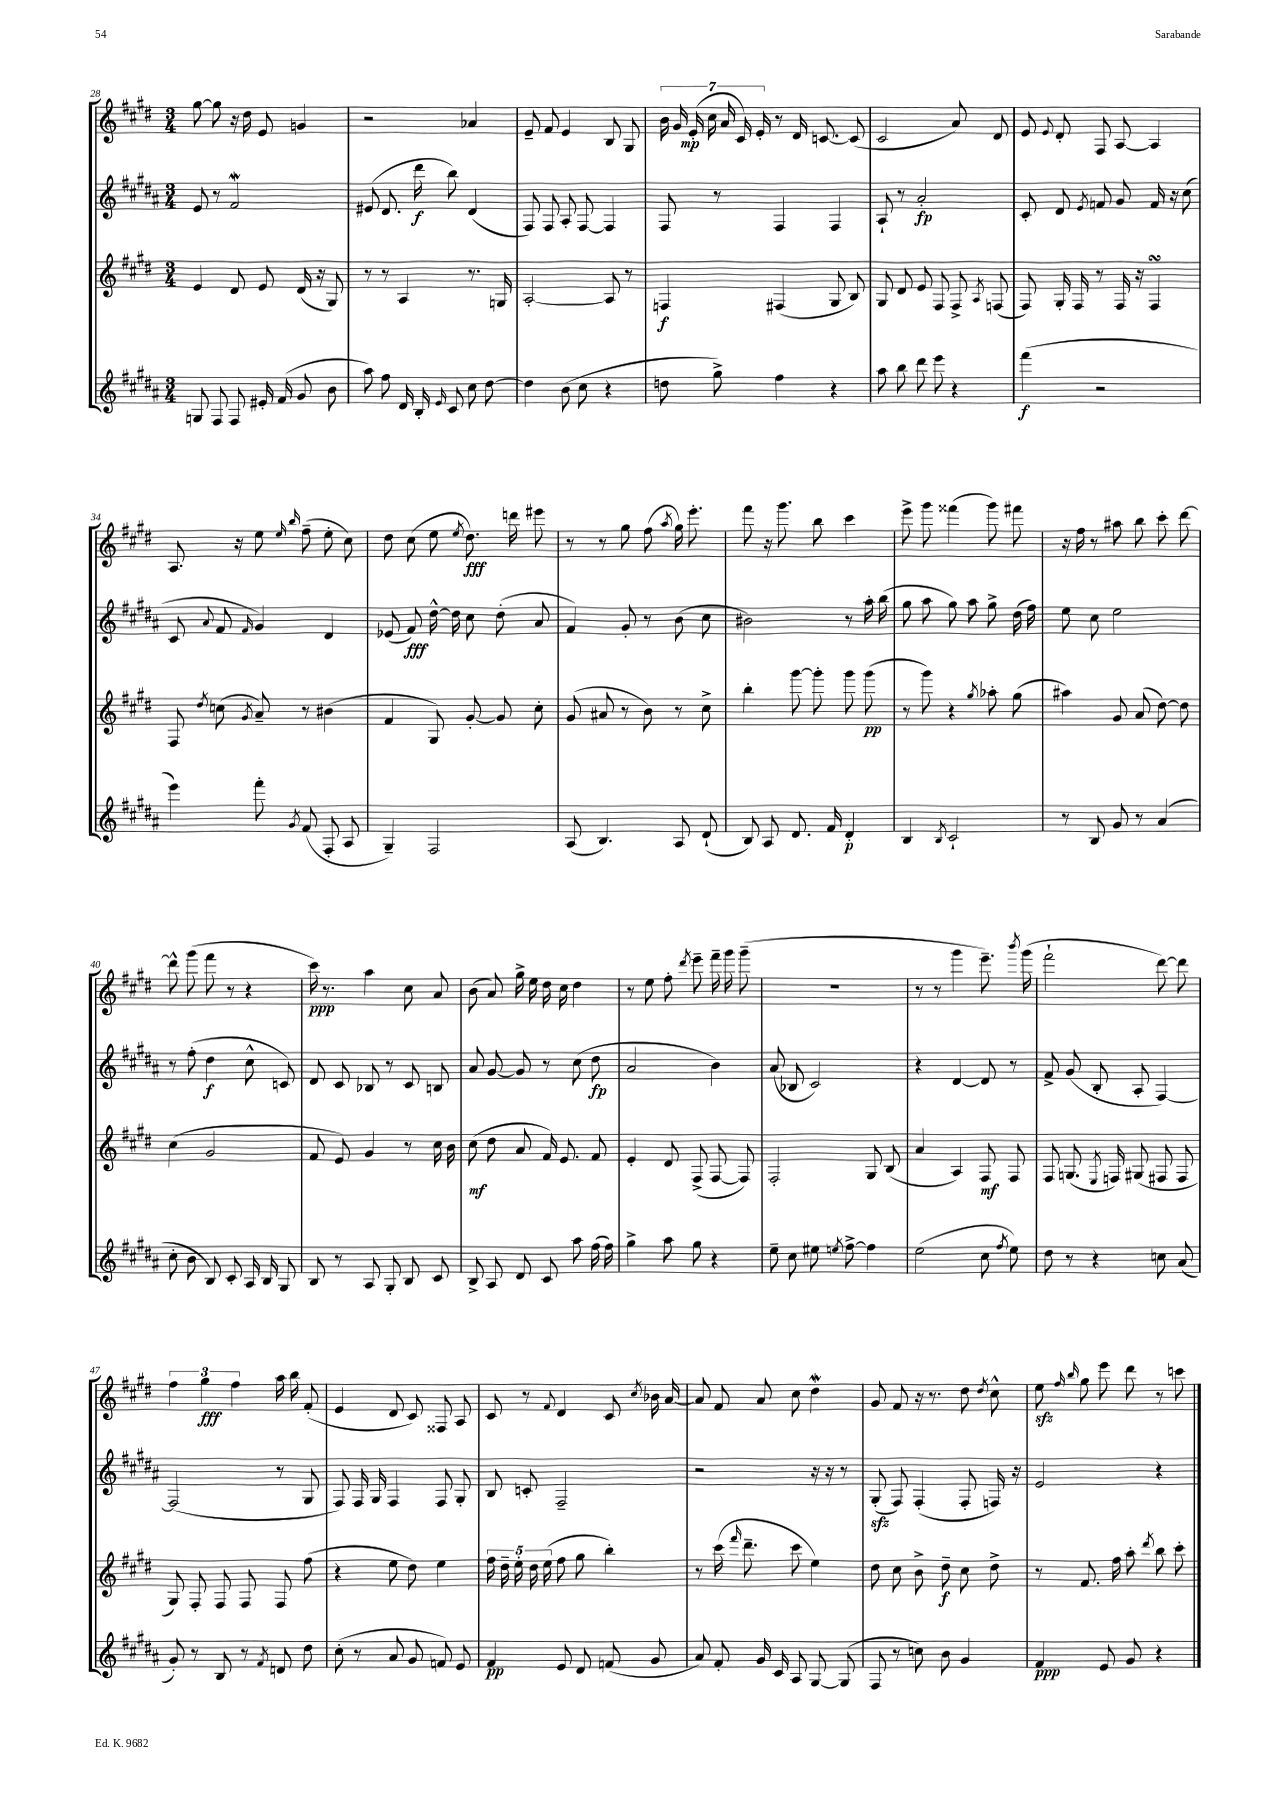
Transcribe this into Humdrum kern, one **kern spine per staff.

**kern	**kern	**kern	**kern
*staff4	*staff3	*staff2	*staff1
*clefG2	*clefG2	*clefG2	*clefG2
*k[f#c#g#d#a#]	*k[f#c#g#d#]	*k[f#c#g#d#a#]	*k[f#c#g#d#]
*M3/4	*M3/4	*M3/4	*M3/4
8G/	4e/	8e/	[8gg#\
8F#/	.	8r	8gg#\]
8F#/	8d#/	2f#/	16r
.	.	.	16dd#\
16e#'/	8e/	.	8e/
(16f#/	.	.	.
8g#/	(16d#/	.	4g/
.	16r	.	.
8b\	8G#/)	.	.
=	=	=	=
8aa#\)	8r	(8e#/	2r
8ff#\	8r	8.d#/	.
16d#/	4A/	.	.
16B'/	.	16ddd#\	.
16qqe/	.	.	.
8c#/	.	8bb\)	.
8cc#\	8.r	(4d#/	4a-/
[8dd#\	.	.	.
.	16G/	.	.
=	=	=	=
4dd#\]	[2A'/	8F#/)	8e~/
.	.	8F#/	8f#/
(8b\	.	8A#'/	4e/
8cc#\	.	[8F#/	.
4r	8A/]	4F#/]	8B/
.	8r	.	8G#/
=	=	=	=
8dd\	4F/	8F#/	28b\
.	.	.	28g#/
.	.	.	(28e'/
.	.	.	28cc#\
8gg#^\)	.	8r	.
.	.	.	28a/
.	.	.	28c#/)
.	.	.	28e'/
4ff#\	(4F#/	4F#/	8r
.	.	.	16d#/
.	.	.	[8.c/
4r	8G#/	4F#/	.
.	8B/)	.	(8c/]
=	=	=	=
8aa#\	8G#/	8A#`/	2c#/
8bb\	8d#/	8r	.
8ddd#\	8e/	2a#'/	.
8eee\	8F#/	.	.
4r	8F#^/	.	8a/)
.	8qA/	.	.
.	(8F/	.	8d#/
=	=	=	=
(4fff#\	8F#/)	8c#'/	8e/
.	.	.	8qqe/
.	16G#'/	8d#/	8d#'/
.	16F#/	.	.
.	.	8qe/	.
2r	8r	8f/	8F#/
.	16F#/	8g#/	[8A/
.	16r	.	.
.	4F#/	16f/	4A/]
.	.	16r	.
.	.	(8cc#\	.
=	=	=	=
4eee\)	8F#/	8c#/	8.A/
.	8qdd#/	8qqa#/	.
.	(8cc\	8f#/	.
.	.	.	16r
.	8qg#/	16qqf#/	.
8fff#'\	8a~/)	4g#/)	8ee\
.	.	.	16qqee/
8qg#/	.	.	16qqbb/
(8f#/	8r	.	(8ff#~\
8F#'/	(4b#\	4d#/	8ee'\
8A#/	.	.	8cc#\)
=	=	=	=
4G#~/)	4f#/	(8e-/	8dd#\
.	.	8f#/)	(8cc#\
2F#/	8G#/)	[16dd#^^\	8ee\
.	.	16dd#\]	.
.	.	.	8qee/
.	[8g#'/	8cc#\	8.dd#\)
.	8g#/]	(8dd#'\	.
.	.	.	16ddd\
.	8cc#'\	8a#/	8eee#\
=	=	=	=
(8A#/	(8g#/	4f#/)	8r
4.B/)	8a#/	.	8r
.	8r	8g#'/	8gg#\
.	8b\)	8r	(8ff#\
.	.	.	8qaa/
8A#/	8r	(8b\	16gg#\)
.	.	.	8.eee'\
(8d#`/	8cc#^\	8cc#\	.
=	=	=	=
8B/)	4bb'\	2b#\)	8fff#\
8A#/	.	.	16r
.	.	.	8.ggg#\
8.d#/	[8ggg#\	.	.
.	8ggg#'\]	.	8bb\
16f#/	.	.	.
4d#'/	8ggg#\	8r	4ccc#\
.	(8ggg#\	16aa#'\	.
.	.	(16bb\	.
=	=	=	=
4B/	8r	8gg#\	8eee^\
.	8ggg#\)	8aa#\	8ggg#\
8qB/	.	.	.
2c#`/	4r	8gg#\)	(4fff##\
.	.	8aa#\	.
.	8qgg#/	.	.
.	8aa-'\	8gg#^\	8ggg#\)
.	(8gg#\	(16dd#\	8fff#\
.	.	16ff#\)	.
=	=	=	=
8r	4aa#\)	8ee\	16r
.	.	.	16ff#\
8B/	.	8cc#\	8r
8g#/	8g#/	2ee\	8aa#\
8r	(8a/	.	8bb\
(4a#/	[8dd#\)	.	8ccc#'\
.	8dd#\]	.	[8ddd#\
=	=	=	=
8cc#'\	(4cc#\	8r	8ddd#^^\]
8b\	.	(8ff#'\	(8ggg#\
8B/)	2g#/	4dd#\	8fff#\
8c#'/	.	.	8r
16A#/	.	8cc#^^\	4r
16B/	.	.	.
8G#/	.	8c/)	.
=	=	=	=
8B/	8f#/	8d#/	16ccc#\)
.	.	.	8.r
8r	8e/)	8c#/	.
8A#/	4g#/	8B-/	4aa\
8G#'/	.	8r	.
8B/	8r	8c#/	8cc#\
8c#/	16cc#\	8B/	8a/
.	16b\	.	.
=	=	=	=
8B^/	(8cc#\	8a#/	(8b\
8A#/	8dd#\	[8g#/	8a/)
8d#/	8a/	8g#/]	16gg#^\
.	.	.	16ee\
8c#/	16f#/)	8r	16dd#\
.	8.e/	.	16cc#\
8aa#\	.	(8cc#\	4dd#\
(16ff#\	8f#/	8dd#\	.
16ff#\)	.	.	.
=	=	=	=
4gg#^\	4e'/	2a#/	8r
.	.	.	8ee\
8aa#\	8d#/	.	8ff#'\
.	.	.	8qddd#/
8gg#\	(8F#^/	.	8eee~\
4r	[8F#/	4b\)	16fff#~\
.	.	.	16ggg#\
.	8F#/])	.	(8ggg#~\
=	=	=	=
8ee~\	2F#'/	(8a#/	2.r
8cc#\	.	8B-/	.
8ee#\	.	2c#/)	.
8qee/	.	.	.
[8ff#^\	.	.	.
4ff#\]	8G#/	.	.
.	(8B/	.	.
=	=	=	=
(2ee\	4a/	4r	8r
.	.	.	8r
.	4A/)	[4d#/	4ggg#\
8cc#\	8F#/	8d#/]	8.eee~\)
8qff#/	.	.	.
8ee\)	8F#/	8r	.
.	.	.	8qbbb/
.	.	.	(16ggg#\
=	=	=	=
8dd#\	8F#/	8f#^/	2fff#`\
8r	(8.G/	(8g#/	.
4r	.	8B'/	.
.	8qE/	.	.
.	16F/)	.	.
.	(8G#/	8A#'/	.
8cc\	8F#/	[4F#/)	[8ddd#\)
(8a#/	8F#/	.	8ddd#\]
=	=	=	=
8g#'/)	8G#/)	(2F#/]	6ff#\
8r	8F#'/	.	.
.	.	.	6gg#\
8B/	8F#/	.	.
.	.	.	6ff#\
8r	8F#/	.	.
8qf#/	.	.	.
8d/	8F#/	8r	16aa\
.	.	.	16bb\
8dd#\	(8ff#\	8G#/	(8f#'/
=	=	=	=
(8cc#'\	4r	8F#/)	4e/
8r	.	16F#/	.
.	.	16G#/	.
8a#/	8ee\	4F#/	8d#/
8g#/	8dd#\)	.	8c#/)
8f/)	4ee\	8F#/	8F##/
8e/	.	8G#'/	8A/
=	=	=	=
4f#/	20ff#\	8B/	8c#/
.	20dd#~\	.	.
.	20ee'\	.	.
.	.	8c'/	8r
.	20dd#\	.	.
.	(20ee\	.	.
.	.	.	8qqf#/
8e/	8ff#\	2F#~/	4d#/
8d#/	8gg#\	.	.
(8f/	4bb'\)	.	8c#/
.	.	.	8qcc#/
8g#/	.	.	16b-\
.	.	.	[16a/
=	=	=	=
8a#/)	8r	2r	8a/]
8f#'/	(16ccc#\	.	8f#/
.	16qqfff#/	.	.
.	8.ddd#~\	.	.
16g#/	.	.	8a/
16c#/	.	.	.
8A#/	8ccc#\	.	8cc#\
[8G#/	4ee\)	16r	4dd#\
.	.	16r	.
(8G#/]	.	8r	.
=	=	=	=
8F#/	8dd#\	(8G#'/	8g#/
8r	8cc#\	8F#/)	8f#/
8cc\)	8b^\	(4F#'/	16r
.	.	.	8.r
8b\	8dd#~\	.	.
4g#/	8cc#\	8F#'/	8dd#\
.	.	.	8qdd#/
.	8dd#^\	16F/)	8cc#^^\
.	.	16r	.
=	=	=	=
4f#/	8r	2e/	8ee\
.	.	.	16qqff#/
.	.	.	16qqbb/
.	8.f#/	.	8gg#\
8e/	.	.	8eee\
.	16ff#\	.	.
8g#/	8aa'\	.	8ddd#\
.	8qddd#/	.	.
4r	8bb\	4r	8r
.	8ccc#'\	.	8ccc\
==	==	==	==
*-	*-	*-	*-
